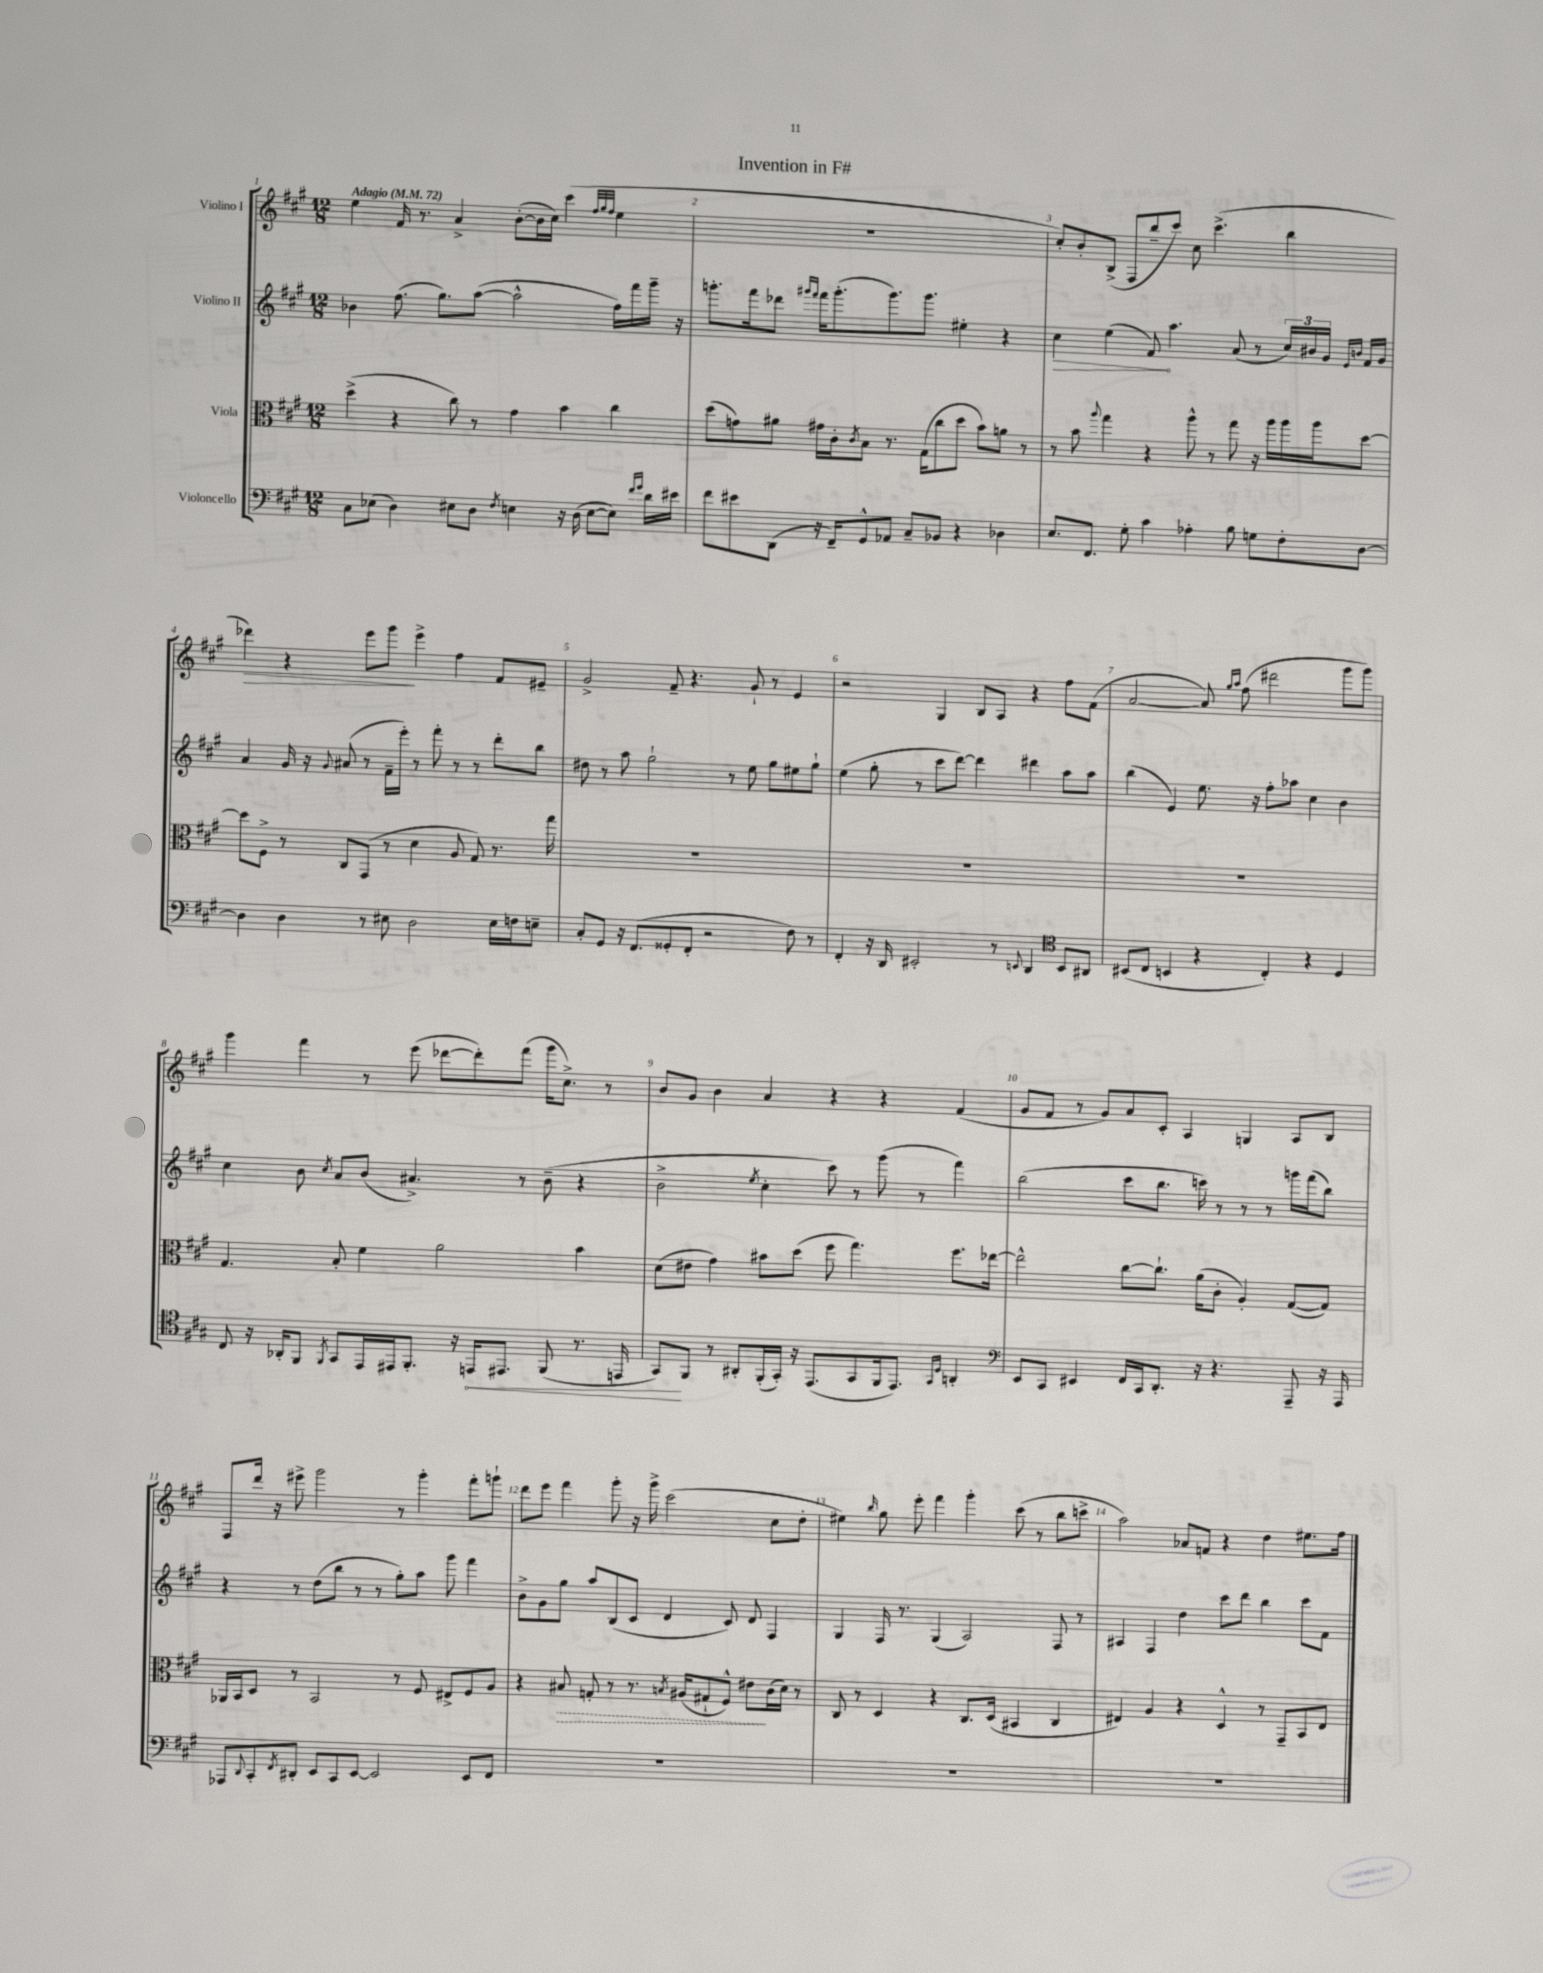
\header { title = "Invention in F#" }
<<
\new StaffGroup <<
\new Staff = "s0" \with { instrumentName = "Violino I" } {
    \clef treble \key a \major \numericTimeSignature \time 12/8 \tempo "Adagio" 4 = 72
    e''4 fis'16 r8. a'4-> b'8~-.( b'16 cis''16) cis'''4( \grace { fis''32 gis''32 fis''32 } e''4 |
    R1. |
    cis''8-.) b'8-. b8->( fis8 b''8-- cis'''8) cis''8 cis'''4.->( b''4 |
    des'''4\>) r4 e'''8 gis'''8\! e'''4-> fis''4 fis'8 eis'8-- |
    gis'2-> fis'8-- r4. gis'8-! r8 e'4 |
    r2 gis4 b8 a8 r4 fis''8 fis'8( |
    a'2~ a'8) \grace { gis''16 a''16 } fis''8( dis'''2 gis'''8 gis'''8) |
    gis'''4 fis'''4 r8 e'''8( des'''8~ des'''8-.) fis'''8( gis'''16 cis''8.->) r8 |
    b'8 gis'8 b'4 a'4 r4 r4 fis'4( |
    gis'8 fis'8 r8 gis'8) a'8 cis'8-. a4 g4 a8 b8 |
    fis8 d'''16 r16 eis'''8-> gis'''2 r8 gis'''4-. fis'''8-. g'''8-! |
    d'''8 e'''8 fis'''4 gis'''8-. r16 gis'''16-> cis'''2( cis''8 d''8-. |
    eis''4) \grace { b''16 } gis''8 e'''8-. fis'''4 gis'''4-. cis'''8( r8 b''8 c'''8-> |
    a''2) aes'8 f'8 r4 d''4 eis''8. fis''16 \bar "|." |
}
\new Staff = "s1" \with { instrumentName = "Violino II" } {
    \clef treble \key a \major \numericTimeSignature \time 12/8
    bes'4 fis''8.( gis''8.) a''8~( a''2-^ fis''16) fis'''16 gis'''16-- r16 |
    g'''8.-. fis'''16 des'''8 \grace { gis'''16 fis'''16 } fis'''16 gis'''8.-.( gis'''8.) gis'''8. eis''4-. r4 |
    \once \override Hairpin.circled-tip = ##t cis''4\> e''4( fis'8\!) a''4. a'8( r8 \tuplet 3/2 { cis''16) bis'16 gis'16 } \grace { e'16 b'16 } fis'16 gis'16 |
    a'4 gis'16 r16 \appoggiatura { gis'8 } ais'8( r8 fis'16-- e'''16-.) r8 fis'''8-. r8 r8 d'''8-. b''8 |
    dis''8 r8 a''8 gis''2-! r8 e''8 gis''8 eis''8 gis''8-! |
    e''4( gis''8-. r8 cis'''8 d'''8~) d'''4 dis'''4 a''8 a''8 |
    b''4( e'4) e''8. r16 fis''8-. aes''8 cis''4 b'4 |
    cis''4 b'8 \acciaccatura { cis''8 } a'8 b'8( ais'4.->) r8 b'8--( r4 |
    b'2-> \acciaccatura { e''8 } cis''4-. cis'''8) r8 gis'''8( r8 fis'''4) |
    b''2( cis'''8 b''8. c'''16) r8 r8 r8 g'''16 fis'''16( b''8) |
    r4 r8 d''8( b''8 r8 r8 gis''8-.) a''8 gis'''8 fis'''4 |
    b'8-> gis'8 gis''8 a''8 b8( cis'8 d'4 cis'8) d'8 fis4 |
    gis4 fis16 r8. gis4( a2) fis8 r8 |
    ais4 fis4 d''4 cis'''8 d'''8 b''4 cis'''8 fis'8 \bar "|." |
}
\new Staff = "s2" \with { instrumentName = "Viola" } {
    \clef alto \key a \major \numericTimeSignature \time 12/8
    d''4->( r4 cis''8) r8 gis'4 b'4 cis''4 |
    d''8( g'8) ais'8 gis'16 cis'16-. \acciaccatura { cis'8 } b8 r8. gis16( cis''8 d''8 b'8) a'8 r8 |
    r8 b'8 \appoggiatura { a''8 } gis''4 r4 a''8-^ r8 gis''8 r16 a''16 a''16 a''16 d''8~ |
    d''8 fis8-> r8 cis8 gis,8( r8 d'4 a8 gis8) r8. gis''16 |
    R1. |
    R1. |
    R1. |
    gis4. b8-. fis'4 a'2 b'4 |
    d'8( eis'8 gis'4) bis'8 d''8( fis''8 gis''4.) fis''8. ees''16~ |
    ees''2-^ cis''8~ cis''8.-! a'16( cis'8-. a4-.) gis8~( gis8) |
    aes,16 b,16 d8 r8 b,2 r8 fis8 eis8-> fis8 a8 |
    r4 \once \override Hairpin.style = #'dashed-line bis8\> g8-. r8 r8. \acciaccatura { b8 } ais16( gis8-! fis8-^) eis'8\! cis'16( d'16) r8 |
    cis8 r8 d4 r4 cis8. d16( bis,4 cis4 |
    eis4) a4 r4 d4-^ r8 gis,8-- b,8 eis8 \bar "|." |
}
\new Staff = "s3" \with { instrumentName = "Violoncello" } {
    \clef bass \key a \major \numericTimeSignature \time 12/8
    cis8 ees8( d4) eis8 d8 \acciaccatura { fis8 } e4 r16 d16( e8~ e8) \grace { fis'16 gis'16 } d'16 eis'16 |
    fis'8 eis'8 d,8( r16 fis,16--) gis,8-^ aes,8 cis8-- bes,8 r4 des4 |
    e8. fis,8. gis8-. cis'4 aes4-. b8 g8 fis8-. d8~ |
    d4 d4 r8 eis8 d2 eis16 f16 e8-- |
    cis8-. gis,8 r16 fis,8.( gisis,8-. fis,8-. r2 fis8) r8 |
    fis,4-. r16 d,16 eis,2-. r8 \appoggiatura { e,8 } d,4 \clef tenor b,8 ais,8 |
    bis,8( cis8 b,4 r4 cis4-.) r4 d4 |
    cis8 r16 aes,16-. fis,8 \acciaccatura { fis,8 } gis,8 e,16 eis,16 fis,8.-. r16 \once \override Hairpin.circled-tip = ##t e,16\< eis,8. fis,8( r8. e,16 |
    gis,8\!) fis,8 r8 ais,8-. fis,16-.( gis,16-.) r16 e,8.( gis,8 fis,16 e,8.) \grace { gis,16 d16 } a,4-. |
    \clef bass e,8 cis,8 eis,4 fis,16 cis,16 d,8.-. r16 r4. a,,8-- r16 a,,16 |
    aes,,8 \appoggiatura { d,8 } cis,8-. \acciaccatura { fis,8 } dis,8-. e,8 cis,8 e,8~ e,2 e,8 fis,8 |
    R1. |
    R1. |
    R1. \bar "|." |
}
>>
>>
\layout { \context { \Score \override BarNumber.break-visibility = ##(#f #t #t) barNumberVisibility = #all-bar-numbers-visible } }
